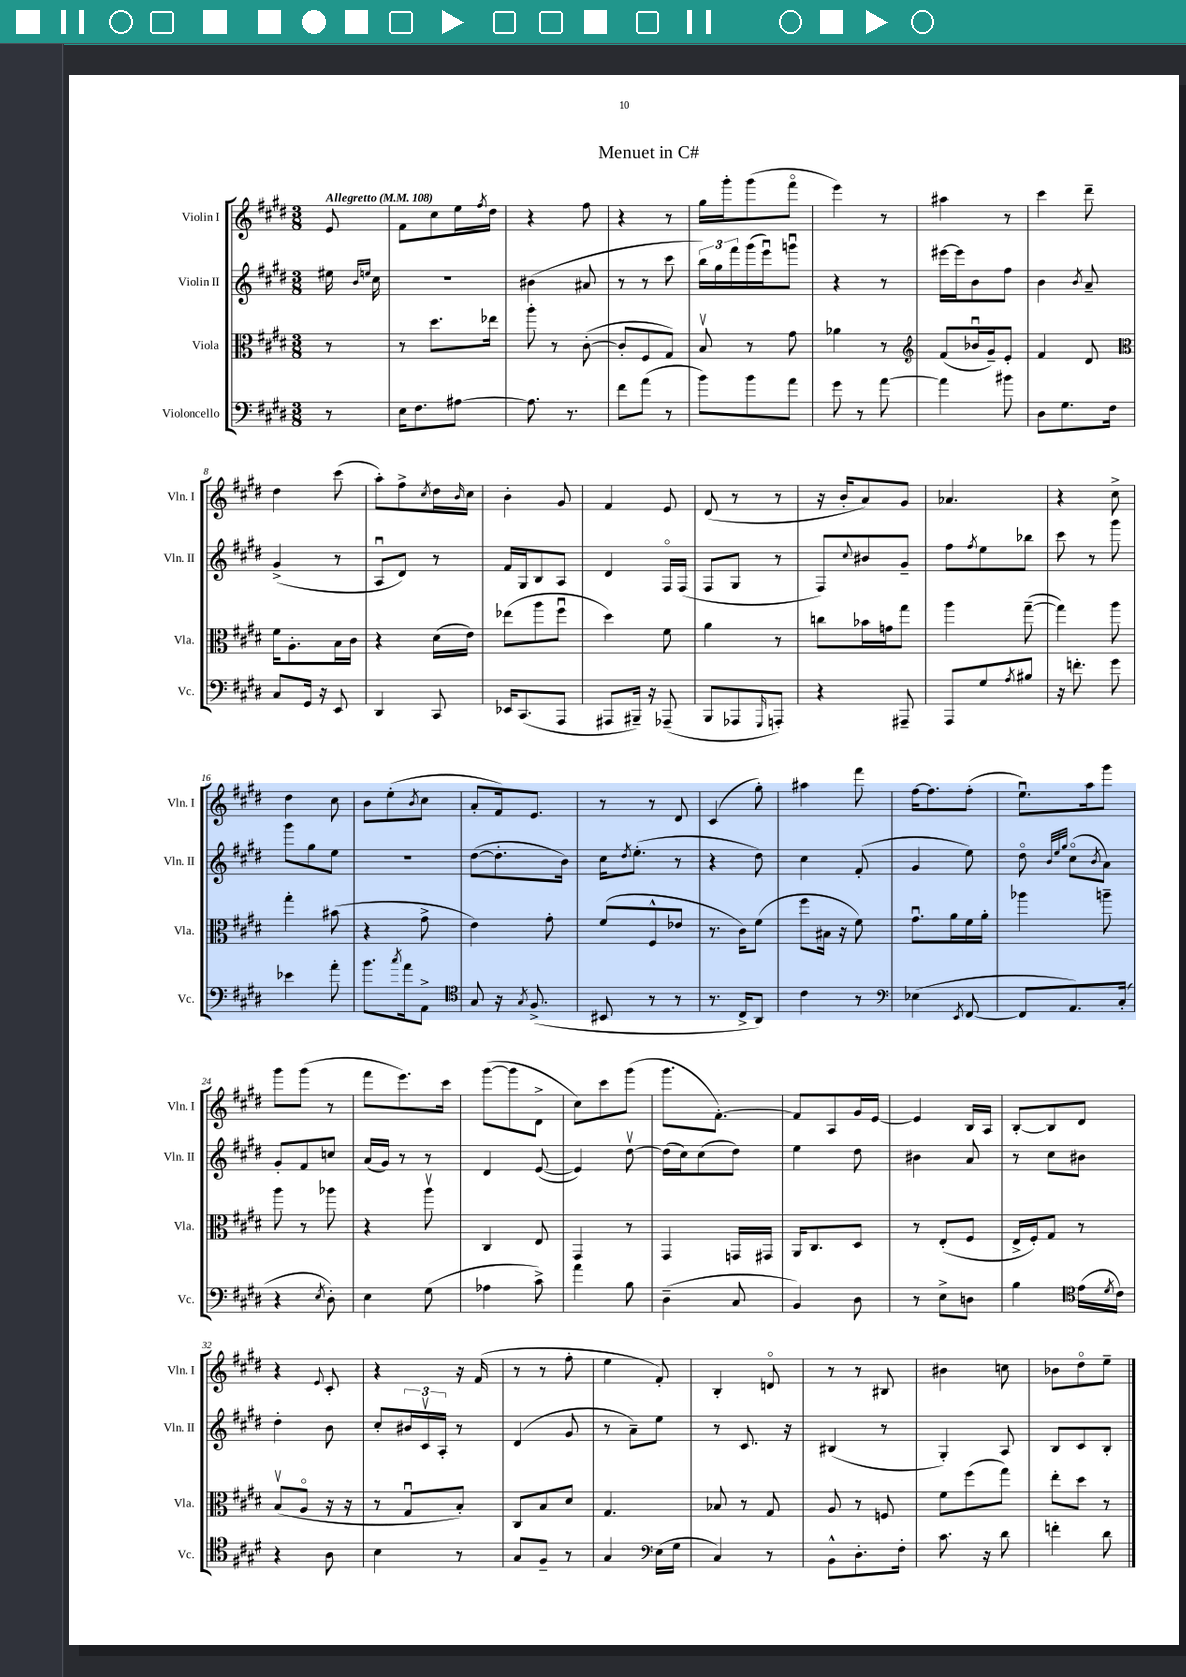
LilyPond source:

\header { title = "Menuet in C#" }
<<
\new StaffGroup <<
\new Staff = "s0" \with { instrumentName = "Violin I" shortInstrumentName = "Vln. I" } {
    \clef treble \key e \major \numericTimeSignature \time 3/8 \partial 8 \tempo "Allegretto" 4 = 108
    e'8 |
    fis'8 cis''8 e''16 \acciaccatura { fis''8 } dis''16 |
    r4 fis''8 |
    r4 r8 |
    gis''16 gis'''16-. gis'''8( fis'''8\flageolet |
    e'''4) r8 |
    ais''4 r8 |
    cis'''4 dis'''8-- |
    dis''4 cis'''8( |
    a''8-.) fis''8-> \acciaccatura { cis''8 } dis''16 \grace { b'16 } cis''16 |
    b'4-. gis'8 |
    fis'4 e'8 |
    dis'8( r8 r8 |
    r16 b'16-. a'8) gis'8 |
    aes'4. |
    r4 cis''8-> |
    dis''4 cis''8 |
    b'8 e''8-.( \acciaccatura { b'8 } cis''8 |
    a'8-. fis'16) e'8. |
    r8 r8 dis'8 |
    cis'4( gis''8-.) |
    ais''4 fis'''8 |
    fis''16~ fis''8. fis''8-.( |
    e''8.\downbow) a''16 gis'''8 |
    gis'''8 gis'''8( r8 |
    fis'''8 e'''8.) cis'''16 |
    gis'''8~( gis'''8 dis'8-> |
    cis''8) cis'''8 gis'''8( |
    gis'''8. fis'8.~-.) |
    fis'8 a8 gis'16 e'16~ |
    e'4 b16 a16 |
    b8~-. b8 dis'8 |
    r4 \appoggiatura { e'8 } cis'8-. |
    r4 r16 fis'16( |
    r8 r8 fis''8-. |
    e''4 fis'8-.) |
    b4-. d'8\flageolet |
    r8 r8 bis8 |
    bis'4 c''8 |
    bes'8 dis''8\flageolet e''8-- \bar "|." |
}
\new Staff = "s1" \with { instrumentName = "Violin II" shortInstrumentName = "Vln. II" } {
    \clef treble \key e \major \numericTimeSignature \time 3/8 \partial 8
    eis''16 \grace { b'16 e''16 } cis''16 |
    R4. |
    bis'4( ais'8 |
    r8 r8 cis'''8 |
    \tuplet 3/2 { b''16) gis''16 fis'''16 } gis'''16( e'''16\downbow) g'''8\downbow |
    r4 r8 |
    eis'''16~ eis'''16 b'8 fis''8 |
    b'4 \acciaccatura { b'8 } a'8-- |
    gis'4->( r8 |
    a8\downbow dis'8) r8 |
    fis'16 gis16 b8 a8 |
    dis'4 fis16\flageolet fis16( |
    fis8 gis8 r8 |
    fis8) \appoggiatura { cis''8 } bis'8 gis'8-- |
    fis''8 \acciaccatura { fis''8 } e''8 bes''8 |
    cis'''8 r8 gis'''8 |
    gis'''8 gis''8 e''8 |
    r4. |
    dis''8~( dis''8.-. b'16) |
    cis''16 \acciaccatura { dis''8 } e''8.-.( r8 |
    r4 dis''8) |
    cis''4 fis'8-.( |
    gis'4 e''8) |
    dis''8\flageolet \grace { b'32 e''32 gis''32 } cis''8\flageolet( \acciaccatura { b'8 } a'8) |
    gis'8-. fis'8 c''8 |
    a'16( gis'16) r8 r8 |
    dis'4 e'8~( |
    e'4) dis''8~\upbow |
    dis''16( cis''16) cis''8( dis''8) |
    e''4 dis''8 |
    bis'4 a'8 |
    r8 cis''8 bis'8 |
    dis''4-. b'8 |
    cis''8-. \tuplet 3/2 { bis'16 cis'16\upbow a16-. } r8 |
    dis'4( gis'8 |
    r8 a'8--) e''8 |
    r8 cis'8. r16 |
    bis4( r8 |
    gis4-.) a8 |
    b8 cis'8 b8-. \bar "|." |
}
\new Staff = "s2" \with { instrumentName = "Viola" shortInstrumentName = "Vla." } {
    \clef alto \key e \major \numericTimeSignature \time 3/8 \partial 8
    r8 |
    r8 dis''8. ees''16 |
    a''8-. r8 cis'8~-.( |
    cis'8-. fis8 gis8) |
    b8\upbow r8 gis'8 |
    aes'4 r8 |
    \clef treble fis'8( bes'16\downbow gis'16--) e'8-. |
    fis'4 dis'8 |
    \clef alto fis'16 a8.-. b16 cis'16 |
    r4 dis'16( e'16) |
    ees''8( a''8 fis''8\downbow |
    dis''4) fis'8 |
    a'4 r8 |
    c''8 bes'16 g'16 gis''8 |
    a''4 gis''8~--( |
    gis''4) a''8 |
    gis''4-. bis'8( |
    r4 gis'8-> |
    e'4) gis'8-. |
    fis'8( fis8-^ ees'8 |
    r8. cis'16) fis'8( |
    fis''8 bis16 r16 fis'8) |
    gis'8.\downbow a'16 fis'16 a'16-. |
    aes''4 a''8-- |
    a''8 r8 aes''8 |
    r4 a''8\upbow |
    cis4 e8 |
    gis,4 r8 |
    gis,4 g,16 gis,16 |
    a,16 cis8. dis8 |
    r8 e8-.( fis8 |
    e16-> fis16-.) gis8 r8 |
    b8\upbow( a8\flageolet r16 r16 |
    r8 gis8\downbow b8-.) |
    cis8 b8 dis'8 |
    gis4. |
    bes8 r8 gis8 |
    a8 r8 f8 |
    fis'8 fis''8( gis''8) |
    e''8-. dis''8 r8 \bar "|." |
}
\new Staff = "s3" \with { instrumentName = "Violoncello" shortInstrumentName = "Vc." } {
    \clef bass \key e \major \numericTimeSignature \time 3/8 \partial 8
    r8 |
    e16 fis8. ais8~ |
    ais8. r8. |
    fis'8 a'8( r8 |
    b'8) b'8 a'8 |
    gis'8 r8 a'8~ |
    a'4 bis'8 |
    dis8 gis8. fis16 |
    cis8 gis,16 r16 e,8 |
    dis,4 cis,8 |
    ees,16 cis,8.( a,,8 |
    ais,,8 bis,,16--) r16 aes,,8--( |
    b,,8 aes,,8 \grace { gis,,16 } a,,8-.) |
    r4 ais,,8-- |
    a,,8 gis8 \acciaccatura { a8 } bis8 |
    r16 f'8.-. gis'8 |
    ees'4 a'8-. |
    b'8. \acciaccatura { cis''8 } a'16 a,8-> |
    \clef tenor gis8 r16 \acciaccatura { gis8 } fis8.->( |
    bis,8 r8 r8 |
    r8. cis16-> a,8) |
    cis'4 r8 |
    \clef bass ees4( \acciaccatura { e,8 } fis,8~ |
    fis,8 a,8.) cis16-.( |
    r4 \acciaccatura { e8 } dis8-.) |
    e4 gis8( |
    aes4 cis'8->) |
    a'4 b8 |
    dis4--( cis8 |
    b,4) dis8 |
    r8 e8-> d8 |
    b4 \clef tenor e'16( \acciaccatura { dis'8 } cis'16) |
    r4 a8 |
    b4 r8 |
    gis8 fis8-- r8 |
    gis4 \clef bass e16( gis16 |
    cis4) r8 |
    b,8-^ dis8.-. fis16-. |
    cis'8. r16 dis'8 |
    f'4-. dis'8 \bar "|." |
}
>>
>>
